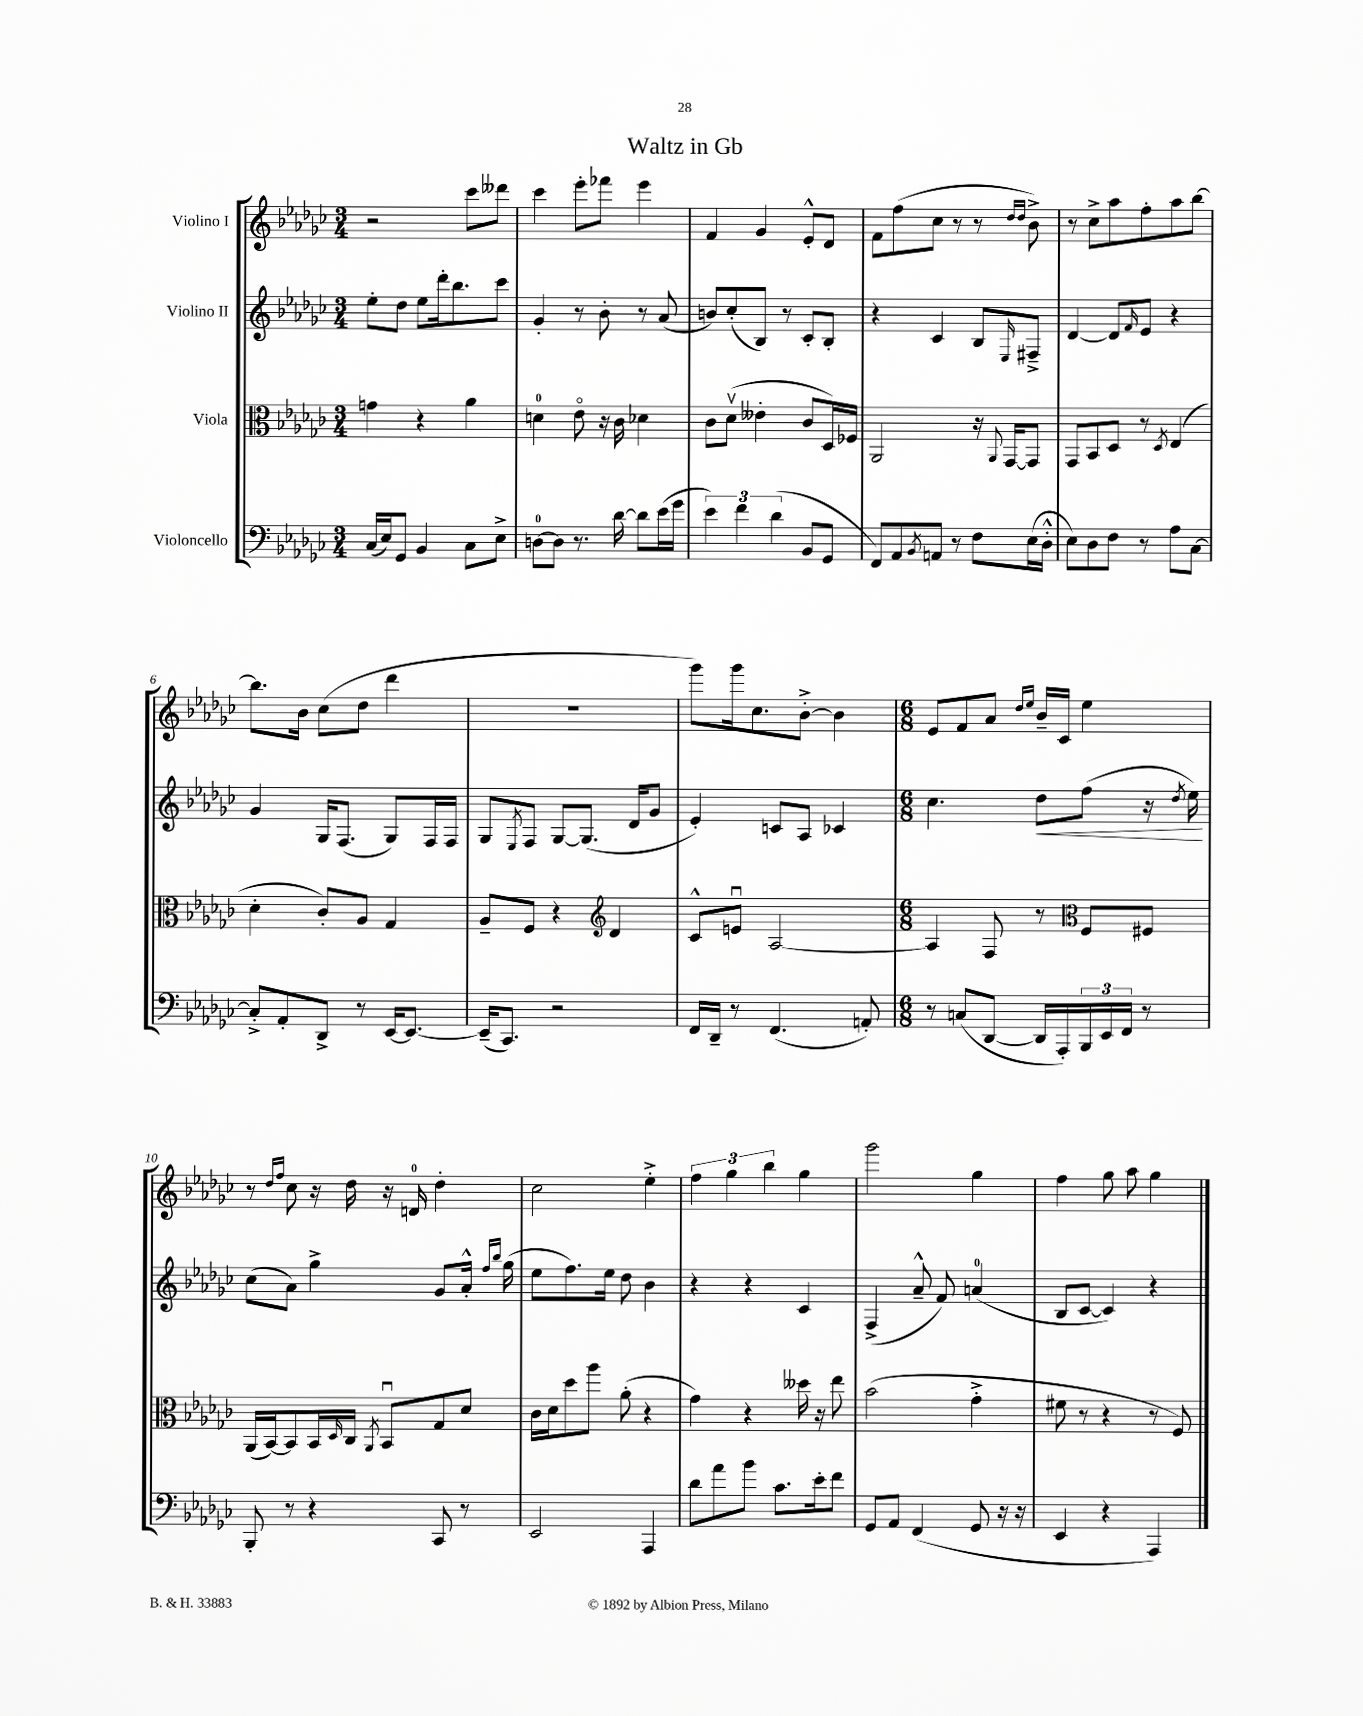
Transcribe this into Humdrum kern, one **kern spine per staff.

**kern	**kern	**kern	**dynam	**kern
*part4	*part3	*part2	*part2	*part1
*staff4	*staff3	*staff2	*staff2	*staff1
*I"Violoncello	*I"Viola	*I"Violino II	*	*I"Violino I
*clefF4	*clefC3	*clefG2	*	*clefG2
*k[b-e-a-d-g-c-]	*k[b-e-a-d-g-c-]	*k[b-e-a-d-g-c-]	*	*k[b-e-a-d-g-c-]
*M3/4	*M3/4	*M3/4	*	*M3/4
=1	=1	=1	=1	=1
(16C-/LL	4gn\	8ee-'\L	.	2r
16E-/J)	.	.	.	.
8GG-/J	.	8dd-\J	.	.
4BB-/	4r	8ee-\L	.	.
.	.	16ddd-'\k	.	.
.	.	8.bb-\	.	.
8C-\L	4a-\	.	.	8ccc-\L
8E-^\J	.	8ccc-\J	.	8ddd--X\J
=2	=2	=2	=2	=2
[8Dn\L	4dn\	4g-'/	.	4ccc-\
8D\J]	.	.	.	.
8.r	8e-\	8r	.	8eee-'\L
.	16r	8b-'\	.	8fff-X\J
[16d-\	16c-\	.	.	.
8d-\L]	4d-X\	8r	.	4eee-\
(16e-\L	.	(8a-/	.	.
16g-\JJ	.	.	.	.
=3	=3	=3	=3	=3
6e-\)	8c-\L	8bn/L)	.	4f/
.	(8d-v\J	(8cc-'/	.	.
6f\	.	.	.	.
.	4e--X'\	8B-/J)	.	4g-/
(6d-\	.	.	.	.
.	.	8r	.	.
8BB-/L	8c-/L	8c-'/L	.	8e-'^^/L
8GG-/J	16D-/L)	8B-'/J	.	8d-/J
.	16F-X/JJ	.	.	.
=4	=4	=4	=4	=4
8FF/L)	2AA-/	4r	.	8f\L
8AA-/	.	.	.	(8ff\
8qBB-/	.	.	.	.
8AAn/J	.	4c-/	.	8cc-\J
8r	.	.	.	8r
8F\L	16r	8B-/L	.	8r
.	8qqAA-/	.	.	.
.	[16GG-/KL	.	.	.
.	.	.	.	16qqdd-/LL
.	.	16qqE-/	.	16qqdd-/JJ
(16E-\L	8GG-/J]	8F#X~^/J	.	8b-^\)
16D-'^^\JJ	.	.	.	.
=5	=5	=5	=5	=5
8E-\L)	8GG-/L	[4d-/	.	8r
8D-\	8BB-/	.	.	8cc-^\L
8F\J	8D-/J	8d-/L]	.	8aa-\
.	.	16qqf/	.	.
8r	8r	8e-/J	.	8ff'\
.	8qD-/	.	.	.
8A-\L	(4E-/	4r	.	8aa-\
[8C-\J	.	.	.	[8bb-\J
!!LO:LB:g=z
=6	=6	=6	=6	=6
8C-'^/L]	4d-'\	4g-/	.	8.bb-\L]
8AA-'/	.	.	.	.
.	.	.	.	16b-\Jk
8DD-^/J	8c-'/L)	16G-/KL	.	(8cc-\L
.	.	(8.F/J	.	.
8r	8A-/J	.	.	8dd-\J
[16EE-/KL	4G-/	8G-/L)	.	4ddd-\
8.EE-/J_	.	.	.	.
.	.	16F/L	.	.
.	.	16F/JJ	.	.
=7	=7	=7	=7	=7
(16EE-~/KL]	8A-~/L	8G-/L	.	2.r
8.CC-/J)	.	.	.	.
.	.	8qE-/	.	.
.	8F/J	8F/J	.	.
2r	4r	[8G-/L	.	.
.	.	(8.G-/J]	.	.
*	*clefG2	*	*	*
.	4d-/	.	.	.
.	.	16d-/KL	.	.
.	.	8g-/J	.	.
=8	=8	=8	=8	=8
16FF/LL	8c-^^/L	4e-'/)	.	8ggg-\L)
16DD-~/JJ	.	.	.	.
8r	8enu/J	.	.	16ggg-\k
.	.	.	.	8.cc-\
(4.FF/	[2A-/	8cn/L	.	.
.	.	8A-/J	.	[8b-'^\J
.	.	4c-X/	.	4b-\]
8AAn'/)	.	.	.	.
=9	=9	=9	=9	=9
*M6/8	*M6/8	*M6/8	*	*M6/8
8r	4A-/]	4.cc-\	.	8e-/L
(8Cn/L	.	.	.	8f/
[8DD-/J	8F/	.	.	8a-/J
.	.	.	.	16qqdd-/LL
.	.	.	.	16qqee-/JJ
!	!	!	!LO:HP:b	!
16DD-/LL]	8r	8dd-\L	<	16b-~/LL
16AAA-'/)	.	.	.	16c-/JJ
24BBB-/	8F/L	(8ff\J	.	4ee-\
24EE-/	.	.	.	.
24FF/JJ	.	.	.	.
8r	8F#X/J	16r	.	.
.	.	8qdd-/	.	.
.	.	16ee-\)	.	.
.	.	.	[	.
!!LO:LB:g=z
=10	=10	=10	=10	=10
*	*clefC3	*	*	*
8BBB-'/	(16AA-/LL	(8cc-\L	.	8r
.	[16BB-/J)	.	.	.
.	.	.	.	16qqdd-/LL
.	.	.	.	16qqff/JJ
8r	8BB-/]	8a-\J)	.	8cc-\
4r	16BB-/L	4gg-^\	.	16r
.	16qqD-/	.	.	.
.	16C-/JJ	.	.	16dd-\
.	8qAA-/	.	.	.
.	8BB-u/L	.	.	16r
.	.	.	.	16dn/
8CC-/	8G-/	8g-/L	.	4dd-'\
8r	8d-/J	16a-'^^/Jk	.	.
.	.	16qqff/LL	.	.
.	.	16qqbb-/JJ	.	.
.	.	(16gg-\	.	.
=11	=11	=11	=11	=11
2EE-/	16c-\LL	8ee-\L	.	2cc-\
.	16d-\J	.	.	.
.	8dd-\	8.ff\)	.	.
.	8aa-\J	.	.	.
.	.	16ee-\Jk	.	.
.	(8a-'\	8dd-\	.	.
4AAA-/	4r	4b-\	.	4ee-'^\
=12	=12	=12	=12	=12
8d-\L	4g-\)	4r	.	6ff\
8a-\	.	.	.	.
.	.	.	.	6gg-\
8b-\J	4r	4r	.	.
.	.	.	.	6bb-\
8.c-\L	.	.	.	.
.	16dd--X\	4c-/	.	4gg-\
16e-'\k	16r	.	.	.
8f\J	8ee-\	.	.	.
=13	=13	=13	=13	=13
8GG-/L	(2b-\	(4F^/	.	2ggg-\
8AA-/J	.	.	.	.
(4FF/	.	8a-~^^/	.	.
.	.	8f/)	.	.
8GG-/	4g-'^\	(4an/	.	4gg-\
16r	.	.	.	.
16r	.	.	.	.
=14	=14	=14	=14	=14
4EE-/	8f#X\	8B-/L	.	4ff\
.	8r	[8c-/J	.	.
4r	4r	4c-/])	.	8gg-\
.	.	.	.	8aa-\
4AAA-/)	8r	4r	.	4gg-\
.	8F/)	.	.	.
==	==	==	==	==
*-	*-	*-	*-	*-
